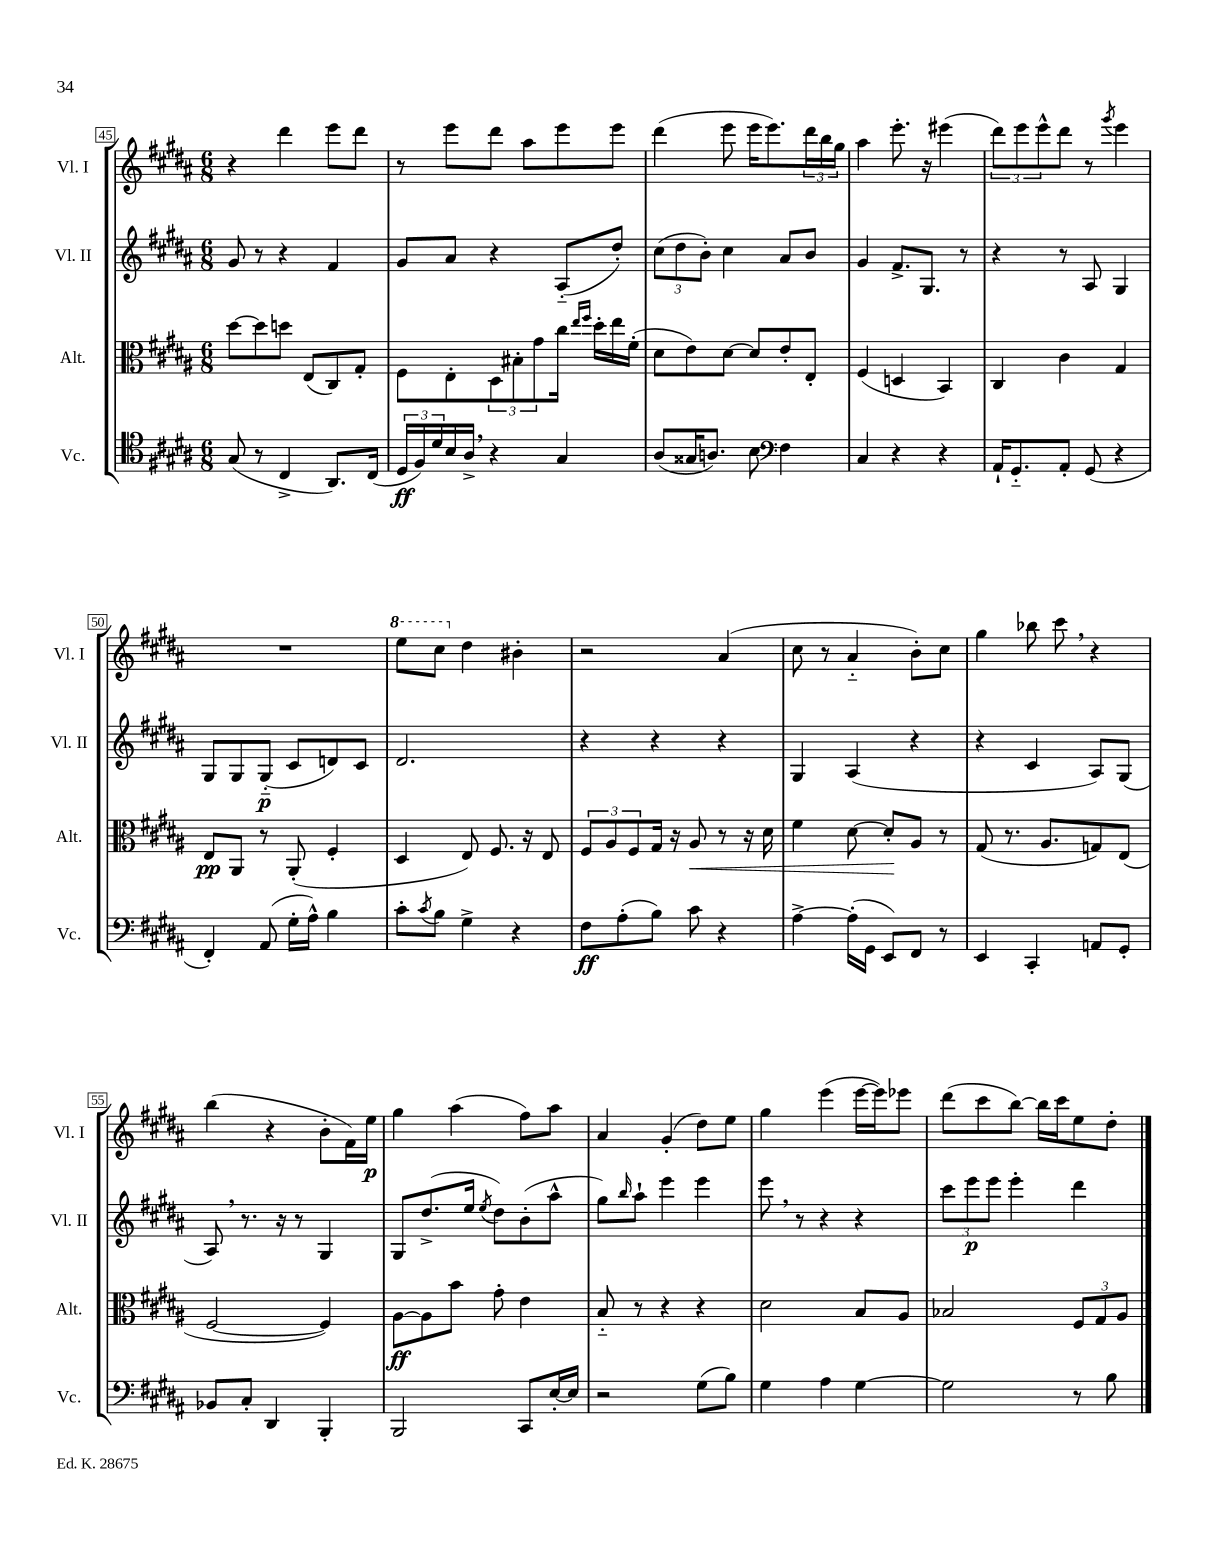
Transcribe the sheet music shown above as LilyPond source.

<<
\new StaffGroup <<
\new Staff = "s0" \with { instrumentName = "Vl. I" shortInstrumentName = "Vl. I" } {
    \clef treble \key b \major \numericTimeSignature \time 6/8
    r4 dis'''4 e'''8 dis'''8 |
    r8 e'''8 dis'''8 ais''8 e'''8 e'''8 |
    dis'''4( e'''8 e'''16 e'''8.) \tuplet 3/2 { dis'''16 b''16 gis''16 } |
    ais''4 e'''8.-. r16 eis'''4( |
    \tuplet 3/2 { dis'''8) e'''8 e'''8-^ } dis'''8 r8 \acciaccatura { gis'''8 } e'''4 |
    R2. |
    \ottava #1 e'''8 cis'''8 \ottava #0 dis''4 bis'4-. |
    r2 ais'4( |
    cis''8 r8 ais'4-_ b'8-.) cis''8 |
    gis''4 bes''8 cis'''8 \breathe r4 |
    b''4( r4 b'8-. fis'16) e''16\p |
    gis''4 ais''4( fis''8) ais''8 |
    ais'4 gis'4-.( dis''8) e''8 |
    gis''4 e'''4( e'''16~ e'''16) ees'''8 |
    dis'''8( cis'''8 b''8~) b''16 cis'''16 e''8 dis''8-. \bar "|." |
}
\new Staff = "s1" \with { instrumentName = "Vl. II" shortInstrumentName = "Vl. II" } {
    \clef treble \key b \major \numericTimeSignature \time 6/8
    gis'8 r8 r4 fis'4 |
    gis'8 ais'8 r4 ais8-_( dis''8-.) |
    \tuplet 3/2 { cis''8( dis''8 b'8-.) } cis''4 ais'8 b'8 |
    gis'4 fis'8.-> gis8. r8 |
    r4 r8 ais8 gis4 |
    gis8 gis8 gis8-_\p( cis'8 d'8) cis'8 |
    dis'2. |
    r4 r4 r4 |
    gis4 ais4( r4 |
    r4 cis'4 ais8) gis8( |
    ais8) \breathe r8. r16 r8 gis4 |
    gis8 dis''8.->( e''16 \acciaccatura { e''8 } dis''8) b'8-.( ais''8-^ |
    gis''8) \grace { b''16 } ais''8-! e'''4 e'''4 |
    e'''8 \breathe r8 r4 r4 |
    \tuplet 3/2 { cis'''8 e'''8\p e'''8 } e'''4-. dis'''4 \bar "|." |
}
\new Staff = "s2" \with { instrumentName = "Alt." shortInstrumentName = "Alt." } {
    \clef alto \key b \major \numericTimeSignature \time 6/8
    dis''8~ dis''8 d''8 e8( cis8) gis8-. |
    fis8 e8-. \tuplet 3/2 { dis8 bis8-. gis'8 } cis''16 \grace { e''16 fis''16 } dis''16-. e''16 fis'16-.( |
    dis'8 e'8) dis'8~ dis'8 e'8-. e8-. |
    fis4( d4 b,4) |
    cis4 cis'4 gis4 |
    e8\pp ais,8 r8 ais,8-.( fis4-. |
    dis4 e8) fis8. r16 e8 |
    \tuplet 3/2 { fis8 ais8 fis8 } gis16 r16 ais8\< r8 r16 dis'16 |
    fis'4 dis'8~ dis'8-.\! ais8 r8 |
    gis8( r8. ais8. g8) e8( |
    fis2~ fis4) |
    ais8~\ff ais8 b'8 gis'8-. e'4 |
    b8-_ r8 r4 r4 |
    dis'2 b8 ais8 |
    bes2 \tuplet 3/2 { fis8 gis8 ais8 } \bar "|." |
}
\new Staff = "s3" \with { instrumentName = "Vc." shortInstrumentName = "Vc." } {
    \clef tenor \key b \major \numericTimeSignature \time 6/8
    gis8( r8 cis4-> ais,8.) cis16( |
    \tuplet 3/2 { dis16\ff fis16) dis'16 } b16 ais16-> \breathe r4 gis4 |
    ais8( gisis16 a8.) b8 \clef bass fis4 |
    cis4 r4 r4 |
    ais,16-! gis,8.-_ ais,8-. gis,8( r4 |
    fis,4-.) ais,8( gis16-. ais16-^) b4 |
    cis'8-. \acciaccatura { cis'8 } b8 gis4-> r4 |
    fis8\ff ais8-.( b8) cis'8 r4 |
    ais4~-> ais16-.( gis,16 e,8) fis,8 r8 |
    e,4 cis,4-. a,8 gis,8-. |
    bes,8 cis8-. dis,4 b,,4-. |
    b,,2 cis,8 e16~-. e16 |
    r2 gis8( b8) |
    gis4 ais4 gis4~ |
    gis2 r8 b8 \bar "|." |
}
>>
>>
\layout { \context { \Score currentBarNumber = #45 \override BarNumber.stencil = #(make-stencil-boxer 0.1 0.3 ly:text-interface::print) } }
